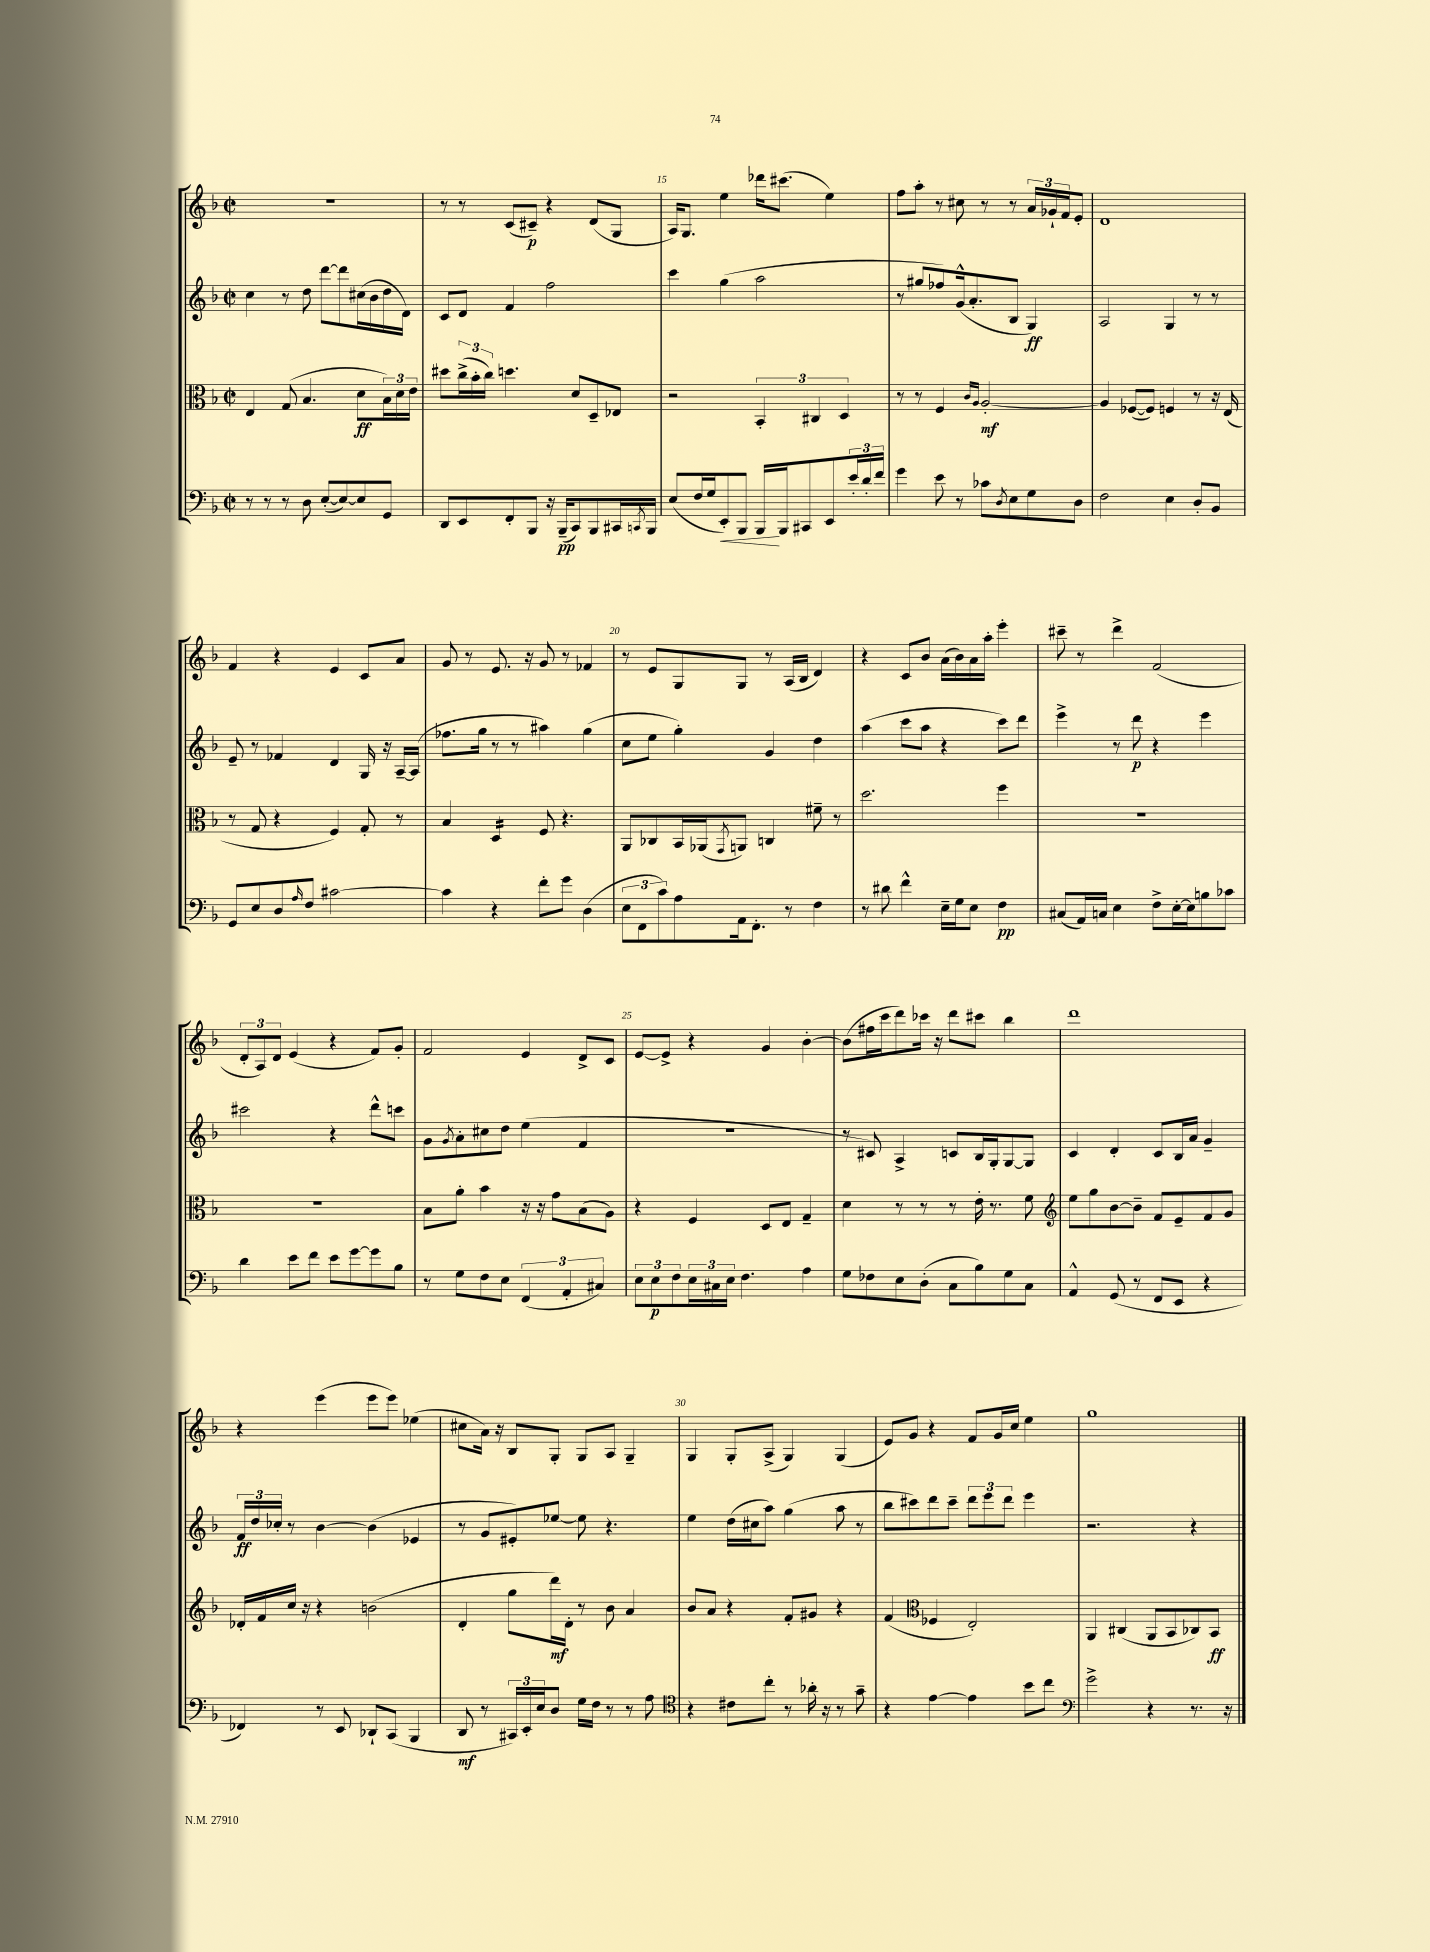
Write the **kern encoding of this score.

**kern	**dynam	**kern	**dynam	**kern	**dynam	**kern	**dynam
*part4	*part4	*part3	*part3	*part2	*part2	*part1	*part1
*staff4	*staff4	*staff3	*staff3	*staff2	*staff2	*staff1	*staff1
*clefF4	*	*clefC3	*	*clefG2	*	*clefG2	*
*k[b-]	*	*k[b-]	*	*k[b-]	*	*k[b-]	*
*M2/2	*	*M2/2	*	*M2/2	*	*M2/2	*
*met(c|)	*	*met(c|)	*	*met(c|)	*	*met(c|)	*
=13	=13	=13	=13	=13	=13	=13	=13
8r	.	4E/	.	4cc\	.	1r	.
8r	.	.	.	.	.	.	.
8r	.	(8G/	.	8r	.	.	.
8D\	.	4.B-/	.	8dd\	.	.	.
([8E'/L	.	.	.	[8ddd\L	.	.	.
8E/_)	.	.	.	8ddd\]	.	.	.
8E/]	.	8d\L	ff	(16cc#X\L	.	.	.
.	.	.	.	16b-\	.	.	.
8GG/J	.	24B-\L)	.	16dd\	.	.	.
.	.	24d\	.	.	.	.	.
.	.	.	.	16d\JJ)	.	.	.
.	.	24e\JJ	.	.	.	.	.
=14	=14	=14	=14	=14	=14	=14	=14
8DD/L	.	8dd#X\L	.	8c/L	.	8r	.
8EE/	.	(24cc^\L	.	8d/J	.	8r	.
.	.	24b-'\	.	.	.	.	.
.	.	24cc\JJ)	.	.	.	.	.
8FF'/	.	4.ddn\	.	4f/	.	(8c/L	.
8BBB-/J	.	.	.	.	.	8c#X~/J)	p
16r	.	.	.	2ff\	.	4r	.
(16BBB-~/KL	pp	.	.	.	.	.	.
8CC/)	.	8d/L	.	.	.	.	.
8BBB-/	.	8D~/	.	.	.	(8d/L	.
16CC#X/L	.	8E-X/J	.	.	.	8G/J	.
8qCCn/	.	.	.	.	.	.	.
16BBB-/JJ	.	.	.	.	.	.	.
=15	=15	=15	=15	=15	=15	=15	=15
(8E/L	.	2r	.	4ccc\	.	16A/KL)	.
.	.	.	.	.	.	8.G/J	.
16F/L	.	.	.	.	.	.	.
16G/J	.	.	.	.	.	.	.
!	!LO:HP:b	!	!	!	!	!	!
8EE'/)	<	.	.	(4gg\	.	4ee\	.
8BBB-/J	.	.	.	.	.	.	.
16BBB-/LL	.	6BB-'/	.	2aa\	.	16ddd-X\KL	.
16BBB-/J	[	.	.	.	.	(8.ccc#X\J	.
8CC#X/	.	.	.	.	.	.	.
.	.	6C#X/	.	.	.	.	.
8EE/	.	.	.	.	.	4ee\)	.
.	.	6D/	.	.	.	.	.
24e'/L	.	.	.	.	.	.	.
24d'/	.	.	.	.	.	.	.
24f/JJ	.	.	.	.	.	.	.
=16	=16	=16	=16	=16	=16	=16	=16
4g\	.	8r	.	8r	.	8ff\L	.
.	.	8r	.	8gg#X/L	.	8aa'\J	.
8e\	.	4F/	.	8ff-X/)	.	8r	.
8r	.	.	.	(16g^^/k	.	8cc#X\	.
.	.	.	.	8.a'/	.	.	.
.	.	16qqc/LL	.	.	.	.	.
.	.	16qqA/JJ	.	.	.	.	.
8c-X\L	.	[2A'/	mf	.	.	8r	.
8qD/	.	.	.	.	.	.	.
8E\	.	.	.	8B-/J	.	8r	.
8G\	.	.	.	4G/)	ff	24a/LL	.
.	.	.	.	.	.	24g-X`/	.
.	.	.	.	.	.	24f/J	.
8D\J	.	.	.	.	.	8e'/J	.
=17	=17	=17	=17	=17	=17	=17	=17
2F\	.	4A/]	.	2A/	.	1d	.
.	.	([8F-X/L	.	.	.	.	.
.	.	8F-/J])	.	.	.	.	.
4E\	.	4Fn/	.	4G/	.	.	.
8D'/L	.	8r	.	8r	.	.	.
8BB-/J	.	16r	.	8r	.	.	.
.	.	(16E/	.	.	.	.	.
!!LO:LB:g=z
=18	=18	=18	=18	=18	=18	=18	=18
8GG/L	.	8r	.	8e~/	.	4f/	.
8E/	.	8G/	.	8r	.	.	.
8D/	.	4r	.	4f-X/	.	4r	.
16qqA/	.	.	.	.	.	.	.
8F/J	.	.	.	.	.	.	.
[2c#X\	.	4F/)	.	4d/	.	4e/	.
.	.	8G'/	.	16G/	.	8c/L	.
.	.	.	.	16r	.	.	.
.	.	8r	.	[16A~/LL	.	8a/J	.
.	.	.	.	(16A/JJ]	.	.	.
=19	=19	=19	=19	=19	=19	=19	=19
4c#\]	.	4B-/	.	8.ff-X\L	.	8g/	.
.	.	.	.	.	.	8r	.
.	.	.	.	16gg\Jk	.	.	.
*	*	*tremolo	*	*	*	*	*
4r	.	16D/LL	.	8r	.	8.e/	.
.	.	16D/	.	.	.	.	.
.	.	16D/	.	8r	.	.	.
.	.	16D/JJ	.	.	.	16r	.
*	*	*Xtremolo	*	*	*	*	*
8f'\L	.	8F/	.	4aa#X\)	.	8g/	.
8g\J	.	4.r	.	.	.	8r	.
(4D\	.	.	.	(4gg\	.	4f-X/	.
=20	=20	=20	=20	=20	=20	=20	=20
12E\L	.	8AA/L	.	8cc\L	.	8r	.
12FF\	.	.	.	.	.	.	.
.	.	8C-X/	.	8ee\J	.	8e/L	.
12c\)	.	.	.	.	.	.	.
8A\	.	16BB-/L	.	4gg'\)	.	8G/	.
.	.	(16AA-X/J	.	.	.	.	.
.	.	8qGG/	.	.	.	.	.
16AA\k	.	8AAn/J)	.	.	.	8G/J	.
8.FF'\J	.	.	.	.	.	.	.
.	.	4Cn/	.	4g/	.	8r	.
8r	.	.	.	.	.	(16A/LL	.
.	.	.	.	.	.	16B-/JJ	.
4F\	.	8f#X~\	.	4dd\	.	4d/)	.
.	.	8r	.	.	.	.	.
=21	=21	=21	=21	=21	=21	=21	=21
8r	.	2.dd\	.	(4aa\	.	4r	.
8d#X\	.	.	.	.	.	.	.
4f^^\	.	.	.	8ccc\L	.	8c/L	.
.	.	.	.	8aa\J	.	8b-/J	.
16E~\LL	.	.	.	4r	.	(16a\LL	.
16G\J	.	.	.	.	.	16b-\)	.
8E\J	.	.	.	.	.	16a\	.
.	.	.	.	.	.	16aa'\JJ	.
4F\	pp	4ff\	.	8ccc\L)	.	4eee'\	.
.	.	.	.	8ddd\J	.	.	.
=22	=22	=22	=22	=22	=22	=22	=22
(8C#X/L	.	1r	.	4eee^\	.	8ccc#X~\	.
16AA/L)	.	.	.	.	.	8r	.
16Cn/JJ	.	.	.	.	.	.	.
4E\	.	.	.	8r	.	4ddd^\	.
.	.	.	.	8ddd\	p	.	.
8F^\L	.	.	.	4r	.	(2f/	.
[16E'\L	.	.	.	.	.	.	.
16E\J]	.	.	.	.	.	.	.
8Bn\	.	.	.	4eee\	.	.	.
8c-X\J	.	.	.	.	.	.	.
!!LO:LB:g=z
=23	=23	=23	=23	=23	=23	=23	=23
4d\	.	1r	.	2ccc#X\	.	12d'/L	.
.	.	.	.	.	.	12A/)	.
.	.	.	.	.	.	12d/J	.
8e\L	.	.	.	.	.	(4e/	.
8f\J	.	.	.	.	.	.	.
8e\L	.	.	.	4r	.	4r	.
[8g\	.	.	.	.	.	.	.
8g\]	.	.	.	8ddd^^\L	.	8f/L)	.
8B-\J	.	.	.	8cccn\J	.	8g'/J	.
=24	=24	=24	=24	=24	=24	=24	=24
8r	.	8B-\L	.	8g\L	.	2f/	.
.	.	.	.	8qg/	.	.	.
8G\L	.	8a'\J	.	8a'\	.	.	.
8F\	.	4b-\	.	8cc#X\	.	.	.
8E\J	.	.	.	8dd\J	.	.	.
(6FF/	.	16r	.	(4ee\	.	4e/	.
.	.	16r	.	.	.	.	.
.	.	8g\L	.	.	.	.	.
6AA'/	.	.	.	.	.	.	.
.	.	(8B-\	.	4f/	.	8d^/L	.
6C#X/)	.	.	.	.	.	.	.
.	.	8A\J)	.	.	.	8c/J	.
=25	=25	=25	=25	=25	=25	=25	=25
12E\L	.	4r	.	1r	.	[8e/L	.
12E\	p	.	.	.	.	.	.
.	.	.	.	.	.	8e^/J]	.
12F\	.	.	.	.	.	.	.
24E\L	.	4F/	.	.	.	4r	.
24C#X\	.	.	.	.	.	.	.
24E\JJ	.	.	.	.	.	.	.
4.F\	.	.	.	.	.	.	.
.	.	8D/L	.	.	.	4g/	.
.	.	8E/J	.	.	.	.	.
4A\	.	4G~/	.	.	.	[4b-'\	.
=26	=26	=26	=26	=26	=26	=26	=26
8G\L	.	4d\	.	8r	.	(8b-\L]	.
8F-X\	.	.	.	8c#X/)	.	16ff#X\L	.
.	.	.	.	.	.	16ccc\J	.
8E\	.	8r	.	4A^/	.	8ddd\)	.
(8D'\J	.	8r	.	.	.	16ccc-X\Jk	.
.	.	.	.	.	.	16r	.
8C\L	.	8r	.	8cn/L	.	8ddd\L	.
8B-\)	.	16e'\	.	16B-/L	.	8ccc#X\J	.
.	.	8.r	.	16G'/J	.	.	.
8G\	.	.	.	[8G/	.	4bb-\	.
8C\J	.	8f\	.	8G/J]	.	.	.
=27	=27	=27	=27	=27	=27	=27	=27
*	*	*clefG2	*	*	*	*	*
4AA^^/	.	8ee\L	.	4c/	.	1ddd	.
.	.	8gg\	.	.	.	.	.
(8GG/	.	[8b-\	.	4d'/	.	.	.
8r	.	8b-~\J]	.	.	.	.	.
8FF/L	.	8f/L	.	8c/L	.	.	.
8EE/J	.	8e~/	.	16B-/L	.	.	.
.	.	.	.	16a/JJ	.	.	.
4r	.	8f/	.	4g~/	.	.	.
.	.	8g/J	.	.	.	.	.
!!LO:LB:g=z
=28	=28	=28	=28	=28	=28	=28	=28
4FF-X/)	.	16d-X'/LL	.	24f/LL	ff	4r	.
.	.	.	.	24dd/	.	.	.
.	.	16f/	.	.	.	.	.
.	.	.	.	24cc-X'/JJ	.	.	.
.	.	16cc/JJ	.	8r	.	.	.
.	.	16r	.	.	.	.	.
8r	.	4r	.	[4b-\	.	(4eee\	.
8EE/	.	.	.	.	.	.	.
8DD-X`/L	.	(2bn\	.	(4b-\]	.	8eee\L	.
(8CC/J	.	.	.	.	.	8eee\J)	.
4BBB-/	.	.	.	4e-X/	.	(4ee-X\	.
=29	=29	=29	=29	=29	=29	=29	=29
8DD/	mf	4d'/	.	8r	.	8cc#X\L	.
8r	.	.	.	8g/L	.	16a\Jk)	.
.	.	.	.	.	.	16r	.
24CC#X/LL)	.	8gg\L	.	8e#X'/)	.	8B-/L	.
24EE'/	.	.	.	.	.	.	.
24E/J	.	.	.	.	.	.	.
8D/J	.	16ddd\L)	mf	[8ee-X/J	.	8G'/J	.
.	.	16d'\JJ	.	.	.	.	.
16G\LL	.	8r	.	8ee-\]	.	8G/L	.
16F\JJ	.	.	.	.	.	.	.
8r	.	8b-\	.	4.r	.	8A/J	.
8r	.	4a/	.	.	.	4G~/	.
8A\	.	.	.	.	.	.	.
=30	=30	=30	=30	=30	=30	=30	=30
*clefC4	*	*	*	*	*	*	*
4r	.	8b-/L	.	4ee\	.	4G/	.
.	.	8a/J	.	.	.	.	.
8c#X\L	.	4r	.	(16dd\LL	.	8G'/L	.
.	.	.	.	16cc#X\J	.	.	.
8cc'\J	.	.	.	8aa\J)	.	(8A^/J	.
8r	.	8f'/L	.	(4gg\	.	4G/)	.
16a-X'\	.	8g#X/J	.	.	.	.	.
16r	.	.	.	.	.	.	.
8r	.	4r	.	8aa\	.	(4G/	.
8g~\	.	.	.	8r	.	.	.
=31	=31	=31	=31	=31	=31	=31	=31
4r	.	(4f/	.	8bb-\L	.	8e/L)	.
.	.	.	.	8ccc#X\)	.	8g/J	.
*	*	*clefC3	*	*	*	*	*
[4e\	.	4F-X/	.	8ddd\	.	4r	.
.	.	.	.	8ccc#~\J	.	.	.
4e\]	.	2E'/)	.	12ddd\L	.	8f/L	.
.	.	.	.	12eee\	.	.	.
.	.	.	.	.	.	16g/L	.
.	.	.	.	12ddd\J	.	.	.
.	.	.	.	.	.	16cc/JJ	.
8b-\L	.	.	.	4eee\	.	4ee\	.
8cc\J	.	.	.	.	.	.	.
=32	=32	=32	=32	=32	=32	=32	=32
*clefF4	*	*	*	*	*	*	*
2g^\	.	4AA/	.	2.r	.	1gg	.
.	.	(4C#X/	.	.	.	.	.
4r	.	8AA/L	.	.	.	.	.
.	.	8BB-/	.	.	.	.	.
8.r	.	8C-X/)	.	4r	.	.	.
.	.	8BB-/J	ff	.	.	.	.
16r	.	.	.	.	.	.	.
==	==	==	==	==	==	==	==
*-	*-	*-	*-	*-	*-	*-	*-
